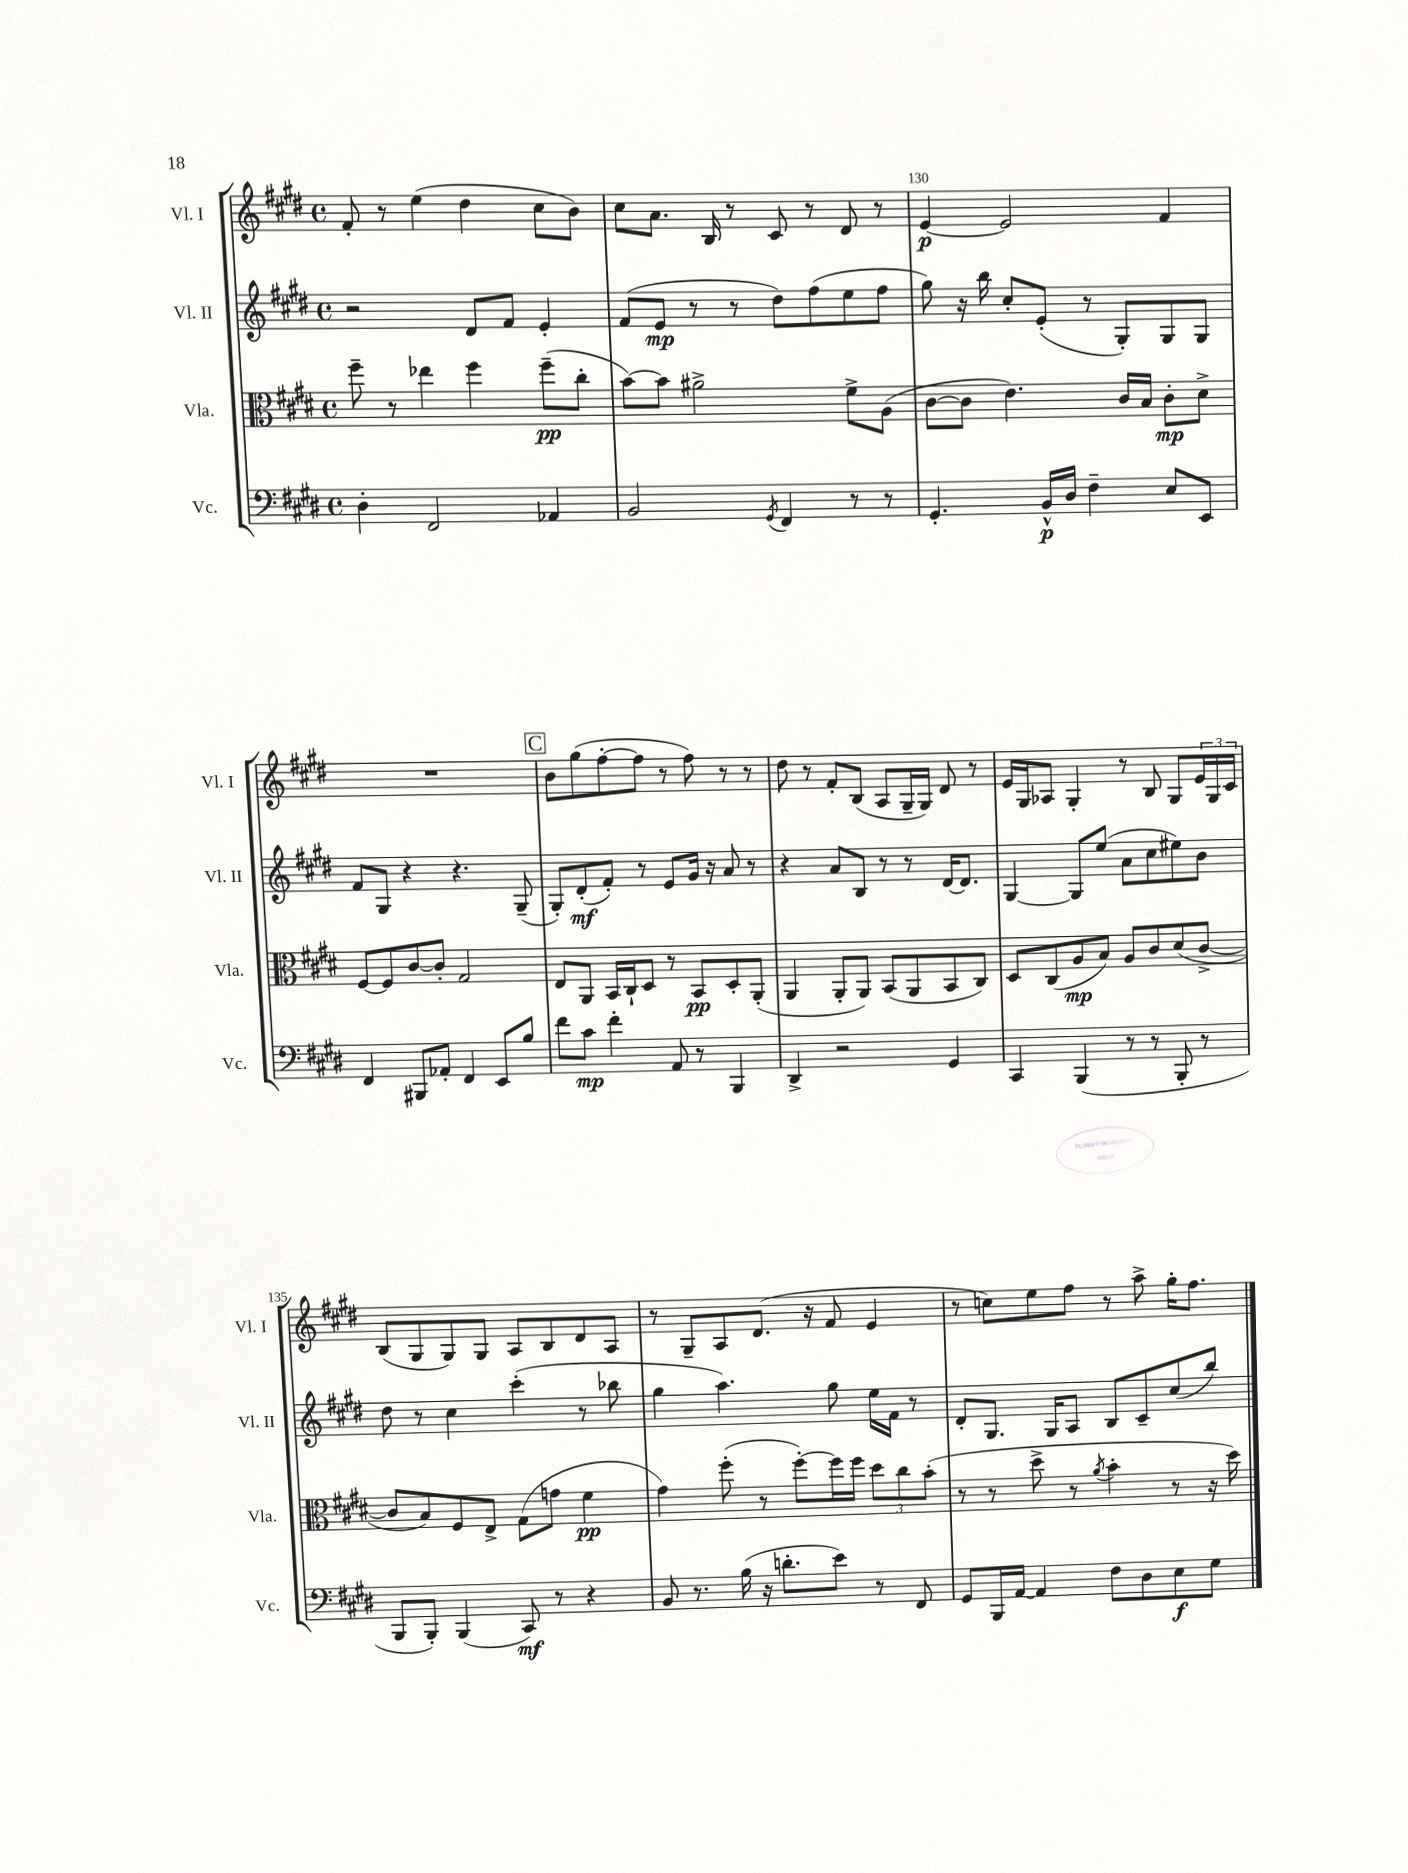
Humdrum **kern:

**kern	**kern	**kern	**kern
*staff4	*staff3	*staff2	*staff1
*clefF4	*clefC3	*clefG2	*clefG2
*k[f#c#g#d#]	*k[f#c#g#d#]	*k[f#c#g#d#]	*k[f#c#g#d#]
*M4/4	*M4/4	*M4/4	*M4/4
*met(c)	*met(c)	*met(c)	*met(c)
4D#'	8ff#~	2r	8f#'
.	8r	.	8r
2FF#	4ee-	.	(4ee
.	4ff#	8d#	4dd#
.	.	8f#	.
4AA-	(8ff#~	4e'	8cc#
.	8cc#'	.	8b)
=	=	=	=
2BB	[8b)	(8f#	8cc#
.	8b]	8e	8.a
.	2a#^	8r	.
.	.	.	16B
.	.	8r	8r
8qGG#	.	.	.
4FF#	.	8dd#)	8c#
.	.	(8ff#	8r
8r	8f#^	8ee	8d#
8r	(8A	8ff#	8r
=	=	=	=
4.GG#'	[8c#	8gg#)	[4e
.	8c#]	16r	.
.	.	16bb	.
.	4.e)	8cc#'	2e]
16BB^^	.	(8e'	.
16D#	.	.	.
4F#~	.	8r	.
.	16c#	8G#')	.
.	16B	.	.
8E	8c#'	8G#	4f#
8EE	8d#^	8G#	.
=	=	=	=
4FF#	[8F#	8f#	1r
.	8F#]	8G#	.
8BBB#	[8c#	4r	.
8AA-'	8c#']	.	.
4FF#	2G#	4.r	.
8EE	.	.	.
8B	.	(8G#~	.
=	=	=	=
8f#	8E	8G#')	8b
8c#	8AA	(8d#'	(8gg#
4f#'	16BB	8f#')	[8ff#'
.	16C#`	.	.
.	8D#	8r	8ff#]
8AA	8r	8e	8r
8r	8BB	16g#	8ff#)
.	.	16r	.
4BBB	8D#'	8a	8r
.	(8AA'	8r	8r
=	=	=	=
4DD#^	4AA	4r	8dd#
.	.	.	8r
2r	8AA'	8a	8f#'
.	8AA)	8B	(8B
.	(8BB	8r	8A
.	8AA	8r	16G#~
.	.	.	16G#)
4GG#	8BB	[16d#	8d#
.	.	8.d#]	.
.	8C#)	.	8r
=	=	=	=
4CC#	8D#	[4G#	16e
.	.	.	16G#
.	(8C#	.	8A-
(4BBB	8A	8G#]	4G#'
.	8B)	(8ee	.
8r	8A	8a	8r
8r	8c#	8cc#	8B
8BBB'	(8d#	8ee#)	8G#
8r	[8c#^	8b	24e
.	.	.	24G#
.	.	.	24c#
=	=	=	=
8BBB	8c#]	8dd#	(8B
8BBB')	8B)	8r	8G#
(4BBB	8F#	4cc#	8G#)
.	8E^	.	8G#
8CC#)	(8G#	(4ccc#'	8A
8r	8g	.	8B
4r	4f#	8r	8d#
.	.	8bb-	8A
=	=	=	=
8BB	4g#)	4gg#	8r
8.r	.	.	8G#~
.	(8ff#'	4.aa)	8A
(16B	.	.	.
16r	8r	.	(8.d#
8.d'	.	.	.
.	[8ff#')	.	.
.	.	.	16r
8e)	16ff#]	8gg#	8f#
.	16ff#	.	.
8r	12dd#	16ee	4e
.	.	16f#	.
.	12cc#	.	.
8FF#	.	8r	.
.	(12b'	.	.
=	=	=	=
8GG#	8r	8d#'	8r
16BBB	8r	8.G#	8cc)
[16AA	.	.	.
4AA]	8dd#^	.	8ee
.	.	16G#	.
.	8r	8A	8ff#
.	8qa	.	.
8F#	4b'	8B	8r
8D#	.	8c#~	8aa^
8E	8r	(8cc#	16gg#'
.	.	.	8.ff#
8G#	16r	8bb)	.
.	16dd#)	.	.
==	==	==	==
*-	*-	*-	*-
